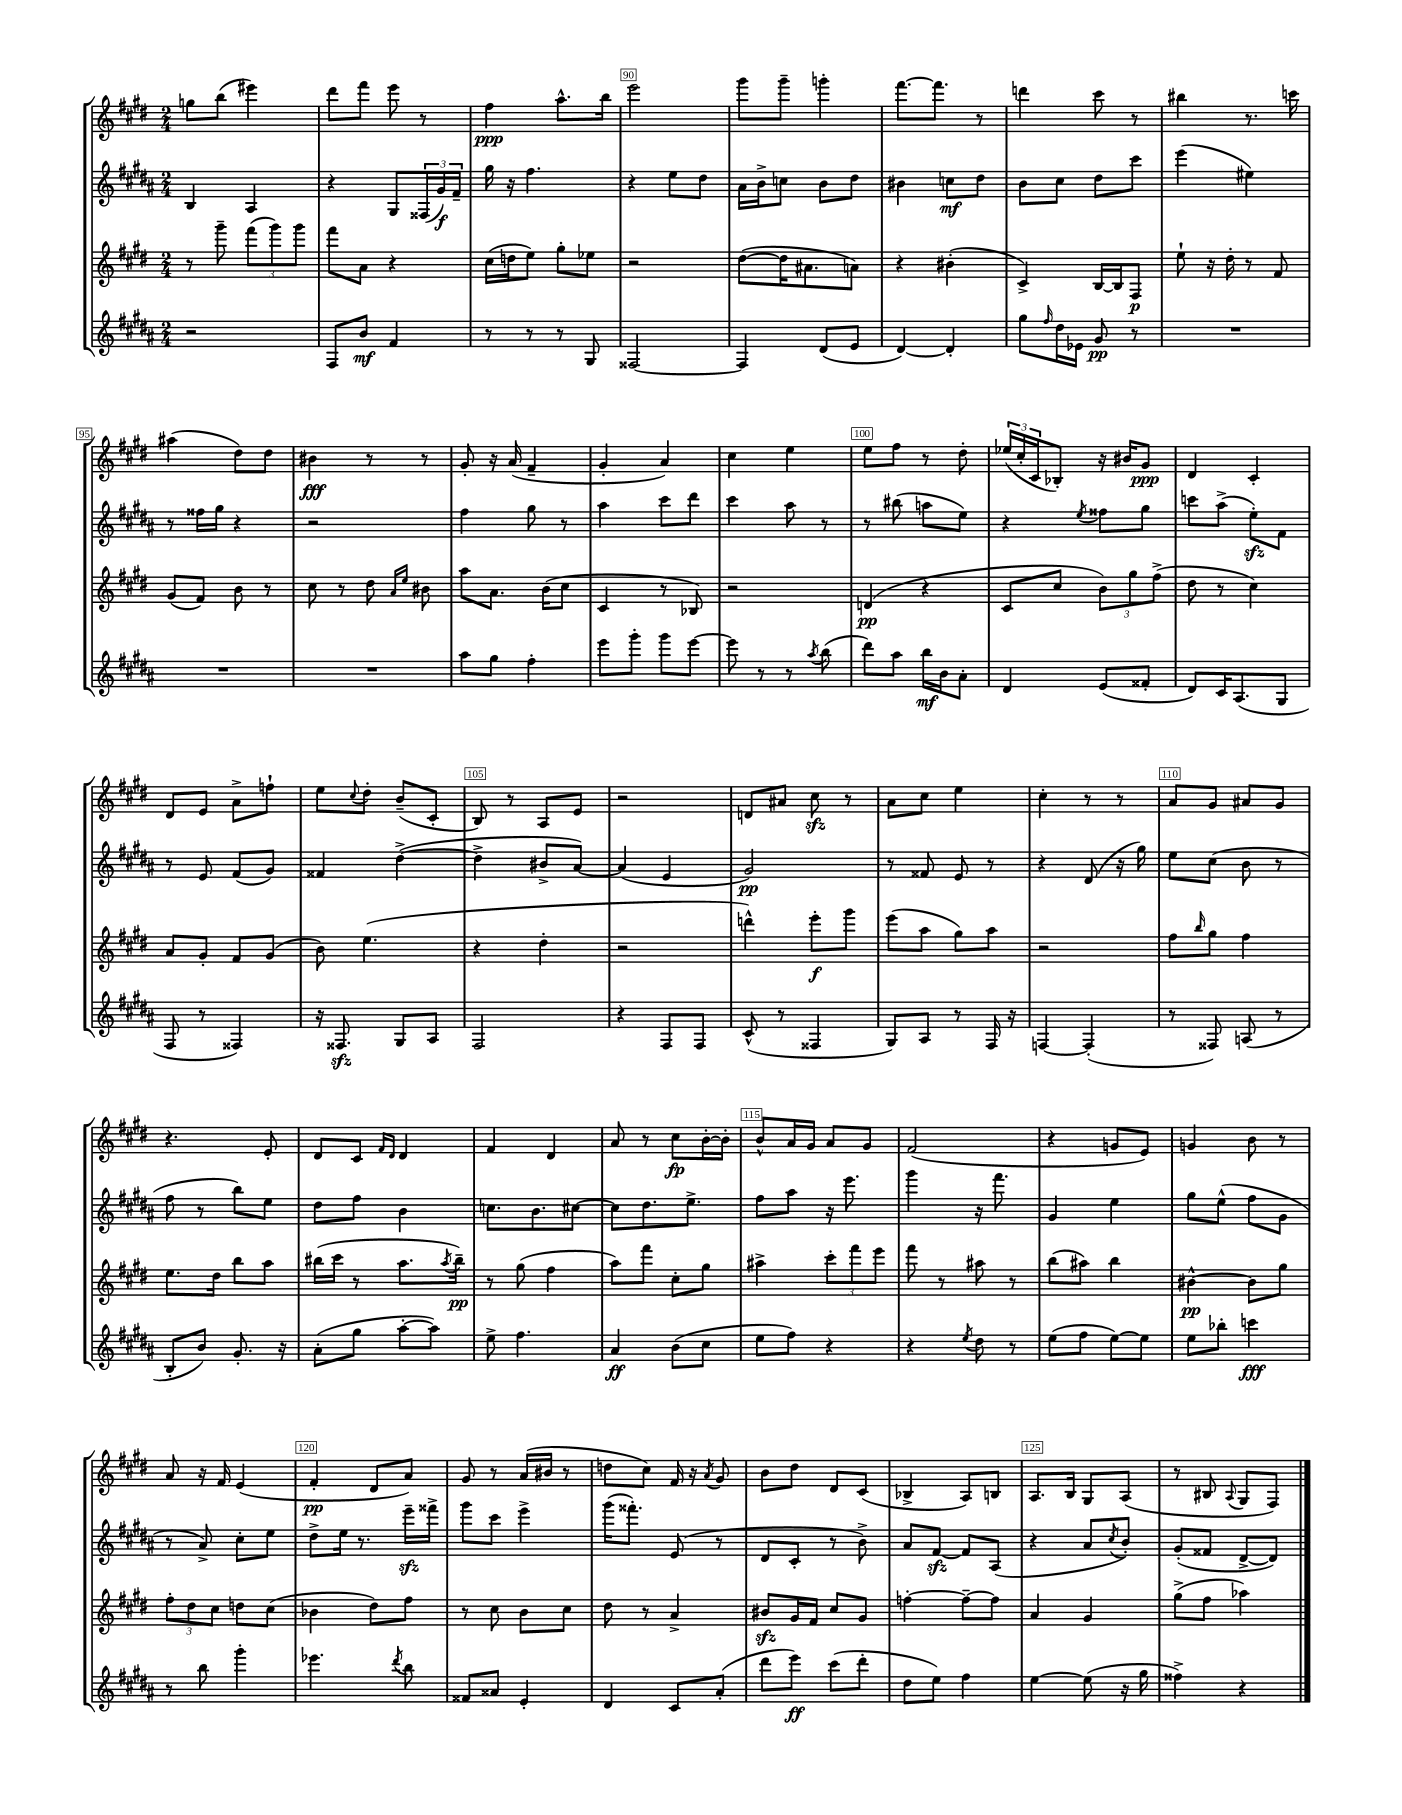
<<
\new StaffGroup <<
\new Staff = "s0" {
    \clef treble \key e \major \numericTimeSignature \time 2/4
    g''8 b''8( eis'''4) |
    dis'''8 fis'''8 e'''8 r8 |
    fis''4\ppp a''8.-^ b''16 |
    e'''2 |
    gis'''8 gis'''8-- g'''4-. |
    fis'''8.~ fis'''8. r8 |
    d'''4 cis'''8 r8 |
    bis''4 r8. c'''16 |
    ais''4( dis''8) dis''8 |
    bis'4\fff r8 r8 |
    gis'8-. r16 a'16( fis'4-- |
    gis'4-. a'4) |
    cis''4 e''4 |
    e''8 fis''8 r8 dis''8-. |
    \tuplet 3/2 { ees''16( cis''16-. cis'16 } bes8-.) r16 bis'16 gis'8\ppp |
    dis'4 cis'4-. |
    dis'8 e'8 a'8-> f''8-! |
    e''8 \appoggiatura { cis''8 } dis''8-. b'8--( cis'8-. |
    b8) r8 a8 e'8 |
    r2 |
    d'8 ais'8 cis''8\sfz r8 |
    a'8 cis''8 e''4 |
    cis''4-. r8 r8 |
    a'8 gis'8 ais'8 gis'8 |
    r4. e'8-. |
    dis'8 cis'8 \grace { fis'16 dis'16 } dis'4 |
    fis'4 dis'4 |
    a'8 r8 cis''8\fp b'16~-. b'16-. |
    b'8-^ a'16 gis'16 a'8 gis'8 |
    fis'2( |
    r4 g'8 e'8) |
    g'4 b'8 r8 |
    a'8 r16 fis'16 e'4( |
    fis'4-.\pp dis'8 a'8) |
    gis'8 r8 a'16( bis'16 r8 |
    d''8 cis''8) fis'16 r16 \acciaccatura { a'8 } gis'8 |
    b'8 dis''8 dis'8 cis'8( |
    bes4-> a8) b8 |
    a8. b16 gis8 a8( |
    r8 bis8 \appoggiatura { a8 } gis8 fis8) \bar "|." |
}
\new Staff = "s1" {
    \clef treble \key b \major \numericTimeSignature \time 2/4
    b4 ais4 |
    r4 gis8 \tuplet 3/2 { fisis16( gis'16\f) fis'16-- } |
    gis''16 r16 fis''4. |
    r4 e''8 dis''8 |
    ais'16 b'16-> c''8 b'8 dis''8 |
    bis'4 c''8\mf dis''8 |
    b'8 cis''8 dis''8 cis'''8 |
    e'''4( eis''4) |
    r8 fisis''16 gis''16 r4 |
    r2 |
    fis''4 gis''8 r8 |
    ais''4 cis'''8 dis'''8 |
    cis'''4 ais''8 r8 |
    r8 bis''8( a''8 e''8) |
    r4 \acciaccatura { e''8 } fisis''8 gis''8 |
    c'''8 ais''8->( e''8-.\sfz) fis'8 |
    r8 e'8 fis'8( gis'8) |
    fisis'4 dis''4~->( |
    dis''4-> bis'8-> ais'8~) |
    ais'4( e'4 |
    gis'2\pp) |
    r8 fisis'8 e'8 r8 |
    r4 dis'8( r16 gis''16) |
    e''8 cis''8( b'8 r8 |
    fis''8 r8 b''8) e''8 |
    dis''8 fis''8 b'4 |
    c''8. b'8. cis''8~ |
    cis''8 dis''8. e''8.-> |
    fis''8 ais''8 r16 e'''8. |
    gis'''4 r16 fis'''8. |
    gis'4 e''4 |
    gis''8 e''8-^( fis''8 gis'8 |
    r8 ais'8->) cis''8-. e''8 |
    dis''8-> e''16 r8. e'''16--\sfz fisis'''16-> |
    gis'''8 cis'''8 e'''4-> |
    gis'''16( fisis'''8.-.) e'8( r8 |
    dis'8 cis'8-. r8 b'8->) |
    ais'8 fis'8~\sfz fis'8 ais8( |
    r4 ais'8 \acciaccatura { cis''8 } b'8-.) |
    gis'8-.( fisis'8 dis'8~-> dis'8) \bar "|." |
}
\new Staff = "s2" {
    \clef treble \key e \major \numericTimeSignature \time 2/4
    r8 gis'''8-- \tuplet 3/2 { fis'''8( gis'''8) gis'''8 } |
    fis'''8 a'8 r4 |
    cis''16( d''16 e''8) gis''8-. ees''8 |
    r2 |
    dis''8~( dis''16 ais'8. a'8) |
    r4 bis'4-.( |
    cis'4->) b16~ b16 fis8\p |
    e''8-! r16 dis''16-. r8 fis'8 |
    gis'8( fis'8) b'8 r8 |
    cis''8 r8 dis''8 \grace { a'16 e''16 } bis'8 |
    a''8 a'8. b'16( cis''8 |
    cis'4 r8 bes8) |
    r2 |
    d'4\pp( r4 |
    cis'8 cis''8 \tuplet 3/2 { b'8) gis''8 fis''8->( } |
    dis''8 r8 cis''4) |
    a'8 gis'8-. fis'8 gis'8( |
    b'8) e''4.( |
    r4 dis''4-. |
    r2 |
    d'''4-^) e'''8-.\f gis'''8 |
    e'''8( a''8 gis''8) a''8 |
    r2 |
    fis''8 \grace { b''16 } gis''8 fis''4 |
    e''8. dis''16 b''8 a''8 |
    bis''16( cis'''16 r8 a''8. \acciaccatura { a''8 } bis''16--\pp) |
    r8 gis''8( fis''4 |
    a''8) fis'''8 cis''8-. gis''8 |
    ais''4-> \tuplet 3/2 { cis'''8-. fis'''8 e'''8 } |
    fis'''8 r8 ais''8 r8 |
    b''8( ais''8) b''4 |
    bis'4~-^\pp bis'8 gis''8 |
    \tuplet 3/2 { fis''8-. dis''8 cis''8 } d''8 cis''8( |
    bes'4 dis''8) fis''8 |
    r8 cis''8 b'8 cis''8 |
    dis''8 r8 a'4-> |
    bis'8\sfz gis'16 fis'16 cis''8 gis'8 |
    f''4~-. f''8~-- f''8 |
    a'4 gis'4 |
    gis''8->( fis''8 aes''4) \bar "|." |
}
\new Staff = "s3" {
    \clef treble \key b \major \numericTimeSignature \time 2/4
    r2 |
    fis8 b'8\mf fis'4 |
    r8 r8 r8 gis8 |
    fisis2~ |
    fisis4 dis'8( e'8 |
    dis'4~) dis'4-. |
    gis''8 \grace { fis''16 } dis''16 ees'16 gis'8\pp r8 |
    R2 |
    R2 |
    R2 |
    ais''8 gis''8 fis''4-. |
    e'''8 gis'''8-. gis'''8 e'''8~ |
    e'''8 r8 r8 \acciaccatura { ais''8 } b''8( |
    dis'''8) ais''8 b''16\mf b'16 ais'8-. |
    dis'4 e'8( fisis'8-. |
    dis'8) cis'16 ais8.( gis8 |
    fis8 r8 fisis4) |
    r16 fisis8.\sfz gis8 ais8 |
    fis2 |
    r4 fis8 fis8 |
    cis'8-^( r8 fisis4 |
    gis8) ais8 r8 fis16 r16 |
    f4~ f4-.( |
    r8 fisis8) a8( r8 |
    b8-. b'8) gis'8.-. r16 |
    ais'8-.( gis''8 ais''8~-. ais''8) |
    e''8-> fis''4. |
    ais'4\ff b'8( cis''8 |
    e''8 fis''8) r4 |
    r4 \acciaccatura { e''8 } dis''8 r8 |
    e''8( fis''8 e''8~) e''8 |
    e''8 bes''8-. c'''4\fff |
    r8 b''8 gis'''4-. |
    ees'''4. \acciaccatura { dis'''8 } b''8 |
    fisis'8 aisis'8 e'4-. |
    dis'4 cis'8 ais'8-.( |
    dis'''8 e'''8\ff) cis'''8( dis'''8-. |
    dis''8 e''8) fis''4 |
    e''4~ e''8( r16 gis''16 |
    fisis''4->) r4 \bar "|." |
}
>>
>>
\layout { \context { \Score currentBarNumber = #87 \override BarNumber.break-visibility = ##(#f #t #t) barNumberVisibility = #(every-nth-bar-number-visible 5) \override BarNumber.stencil = #(make-stencil-boxer 0.1 0.3 ly:text-interface::print) } }
